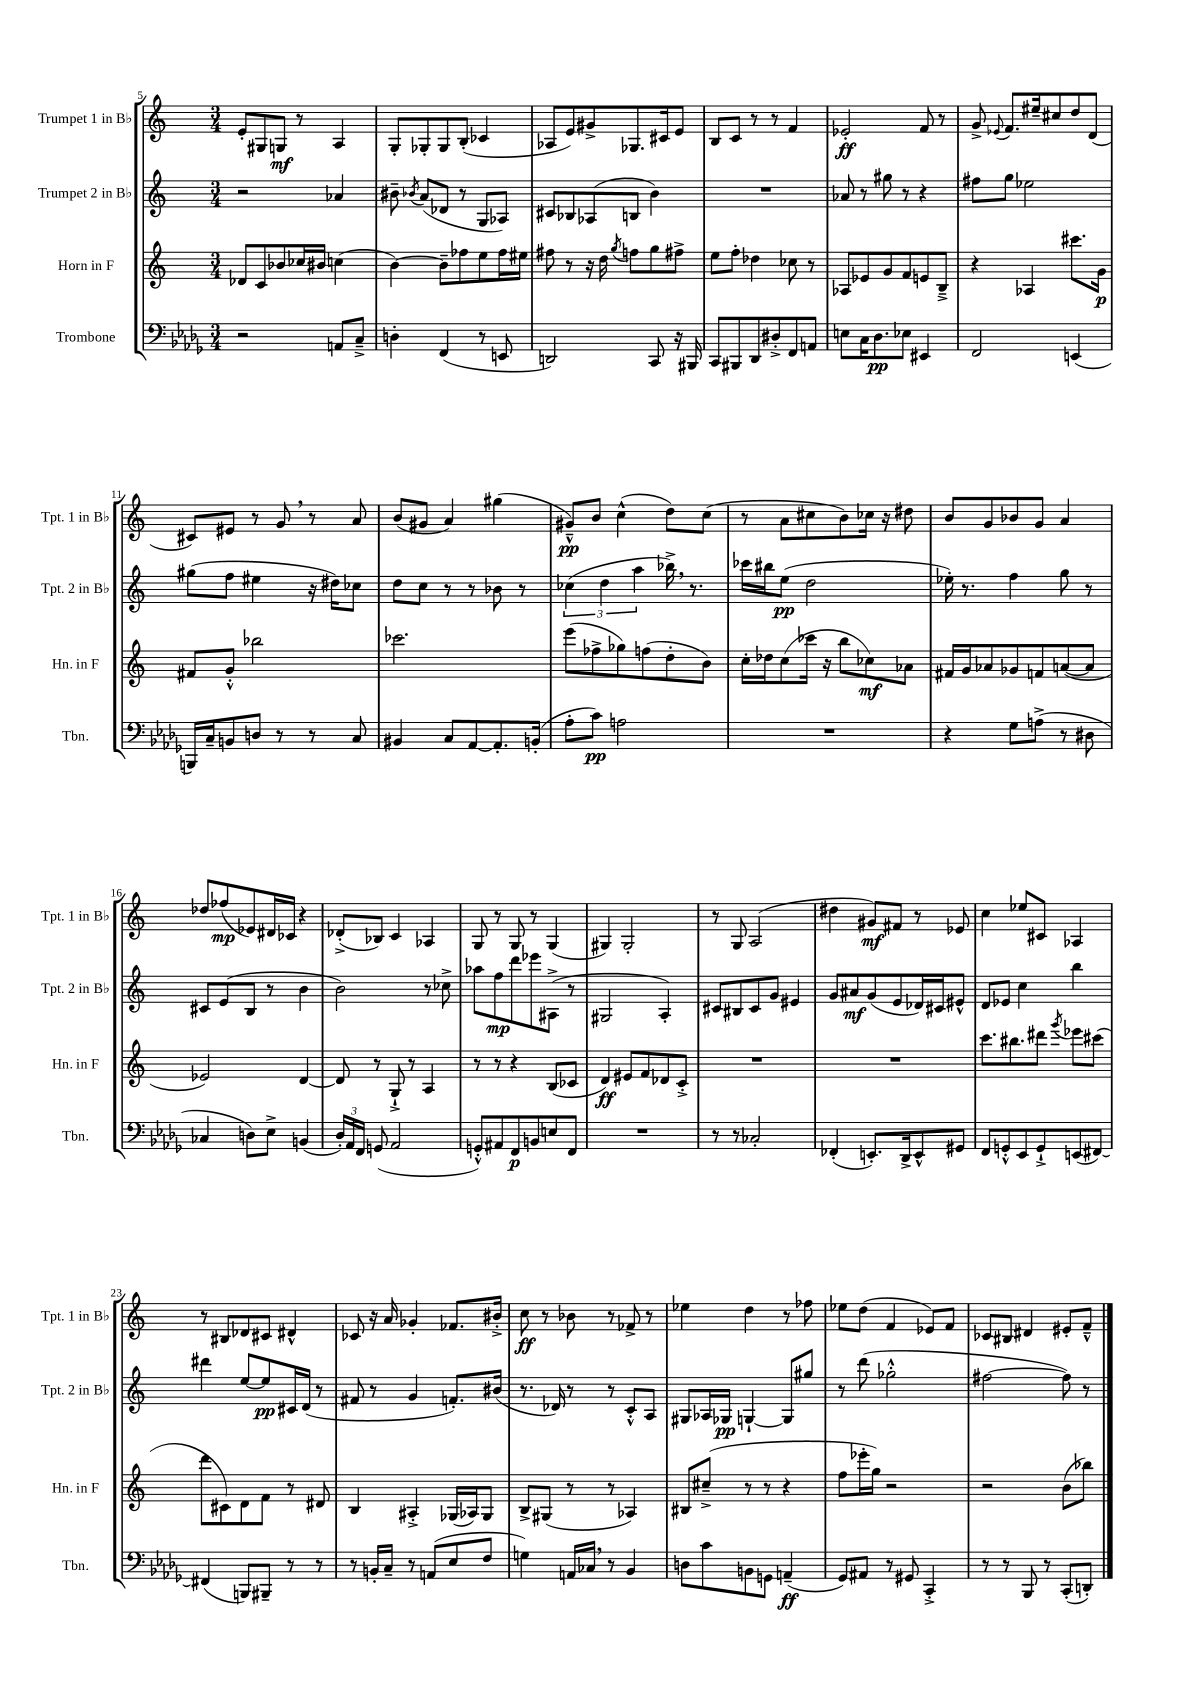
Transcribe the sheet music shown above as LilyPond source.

<<
\new StaffGroup <<
\new Staff = "s0" \with { instrumentName = "Trumpet 1 in Bb" shortInstrumentName = "Tpt. 1 in Bb" } {
    \clef treble \key c \major \numericTimeSignature \time 3/4
    \autoBeamOff e'8[-. gis8 g8]\mf r8 a4 |
    g8[-. ges8-. ges8 b8]-.( ces'4 |
    aes8[ e'8) gis'8-> ges8. cis'16 e'8] |
    b8[ c'8] r8 r8 f'4 |
    ees'2-.\ff f'8 r8 |
    g'8-> \appoggiatura { ees'8 } f'8.[ eis''16-- cis''8 d''8 d'8]( |
    cis'8[) eis'8] r8 g'8 \breathe r8 a'8 |
    b'8[( gis'8] a'4) gis''4( |
    gis'8[---^\pp) b'8] c''4-^( d''8[) c''8]( |
    r8 a'8[ cis''8 b'8) ces''16] r16 dis''8 |
    b'8[ g'8 bes'8 g'8] a'4 |
    des''8[ fes''8\mp( ees'8) dis'16 ces'16] r4 |
    des'8[-.->( bes8]) c'4 aes4 |
    g8 r8 g8 r8 g4( |
    gis4) gis2-. |
    r8 g8 a2( |
    dis''4 gis'8[\mf) fis'8] r8 ees'8 |
    c''4 ees''8[ cis'8] aes4 |
    r8 bis8[ des'8 cis'8] dis'4-^ |
    ces'8 r16 a'16 ges'4-. fes'8.[ bis'16]-.-> |
    c''8\ff r8 bes'8 r8 fes'8-> r8 |
    ees''4 d''4 r8 fes''8 |
    ees''8[ d''8]( f'4 ees'8[) f'8] |
    ces'8[ bis8] dis'4 eis'8[-. f'8]---^ \bar "|." |
}
\new Staff = "s1" \with { instrumentName = "Trumpet 2 in Bb" shortInstrumentName = "Tpt. 2 in Bb" } {
    \clef treble \key c \major \numericTimeSignature \time 3/4
    \autoBeamOff r2 aes'4 |
    bis'8-- \acciaccatura { bes'8 } a'8[( des'8] r8 g8[ aes8]) |
    cis'8[ bes8 aes8( b8] b'4) |
    R2. |
    aes'8 r8 gis''8 r8 r4 |
    fis''8[ g''8] ees''2 |
    gis''8[( f''8] eis''4 r16 dis''16[) ces''8] |
    d''8[ c''8] r8 r8 bes'8 r8 |
    \tuplet 3/2 { ces''4( d''4 a''4 } bes''16->) \breathe r8. |
    ces'''16[ bis''16 e''8]\pp( d''2 |
    ees''16-.) r8. f''4 g''8 r8 |
    cis'8[ e'8( b8] r8 b'4 |
    b'2) r8 ces''8-> |
    aes''8[ f''8\mp d'''8 ees'''8 ais8]->( r8 |
    gis2 a4-.) |
    cis'8[ bis8 cis'8 g'8] eis'4 |
    g'8[ ais'8\mf g'8( e'8 des'16) cis'16 eis'8]-^ |
    d'8[ ees'8] c''4 b''4 |
    dis'''4 e''8[~ e''8\pp cis'16 d'16]( r8 |
    fis'8 r8 g'4 f'8.[-.) bis'16]( |
    r8. des'16) r8 r8 c'8[-.-^ a8] |
    gis8[ aes16 ges16]\pp g4~-! g8[ gis''8] |
    r8 d'''8( ges''2-.-^ |
    fis''2~ fis''8) r8 \bar "|." |
}
\new Staff = "s2" \with { instrumentName = "Horn in F" shortInstrumentName = "Hn. in F" } {
    \clef treble \key c \major \numericTimeSignature \time 3/4
    \autoBeamOff des'8[ c'8 bes'8 ces''16 bis'16] c''4( |
    b'4~) b'8[-- fes''8 e''8 fes''16 eis''16] |
    fis''8 r8 r16 d''16 \acciaccatura { g''8 } f''8[ g''8 fis''8]-> |
    e''8[ f''8]-. des''4 ces''8 r8 |
    aes8[ ees'8 g'8 f'8 e'8 b8]---> |
    r4 aes4 cis'''8.[ g'16]\p |
    fis'8[ g'8]-.-^ bes''2 |
    ces'''2. |
    e'''8[( fes''8-> ges''8) f''8( d''8-. b'8]) |
    c''16[-. des''16 c''8( ces'''16] r16 b''8[ ces''8\mf) aes'8] |
    fis'16[ g'16 aes'8 ges'8 f'8 a'8~( a'8] |
    ees'2) d'4~ |
    d'8 r8 g8-!-> r8 a4 |
    r8 r8 r4 b8[( ces'8] |
    d'4\ff) eis'8[ f'8 des'8 c'8]-.-> |
    R2. |
    R2. |
    c'''8.[ bis''8. dis'''8] \acciaccatura { g'''8 } ees'''8[ cis'''8]( |
    d'''8[ cis'8) d'8 f'8] r8 dis'8 |
    b4 ais4-.-> ges16[( aes16) ges8] |
    b8[-> gis8]( r8 r8 aes4) |
    bis8[ cis''8]--->( r8 r8 r4 |
    f''8[ ees'''16-. g''16]) r2 |
    r2 b'8[( bes''8]) \bar "|." |
}
\new Staff = "s3" \with { instrumentName = "Trombone" shortInstrumentName = "Tbn." } {
    \clef bass \key des \major \numericTimeSignature \time 3/4
    \autoBeamOff r2 a,8[ c8]---> |
    d4-. f,4( r8 e,8 |
    d,2) c,8 r16 bis,,16 |
    c,8[ bis,,8 des,8 dis8-.-> f,8 a,8] |
    e8[ c16 des8.\pp ees8] eis,4 |
    f,2 e,4( |
    b,,16[) c16-- b,8 d8] r8 r8 c8 |
    bis,4 c8[ aes,8~ aes,8.-. b,16]-.( |
    aes8[-. c'8]\pp) a2 |
    R2. |
    r4 ges8[ a8]->( r8 dis8 |
    ces4 d8[) ees8]-> b,4( |
    \tuplet 3/2 { des16[-.) aes,16 f,16] } g,8( aes,2 |
    g,8[-.-^) ais,8 f,8\p b,8 e8 f,8] |
    R2. |
    r8 r8 ces2-. |
    fes,4-.( e,8.[-.) des,16-> e,8-^ gis,8] |
    f,8[ g,8-.-^ ees,8 g,8-!-> e,8( fis,8]~) |
    fis,4( b,,8[) bis,,8]-- r8 r8 |
    r8 b,16[-. c16]-- r8 a,8[( ees8 f8] |
    g4) a,16[ ces16] \breathe r8 bes,4 |
    d8[ c'8 b,8 g,8] a,4--\ff( |
    ges,8[) ais,8] r8 gis,8 c,4-.-> |
    r8 r8 bes,,8 r8 c,8[-.( d,8]-.) \bar "|." |
}
>>
>>
\layout { \context { \Score currentBarNumber = #5 } }
